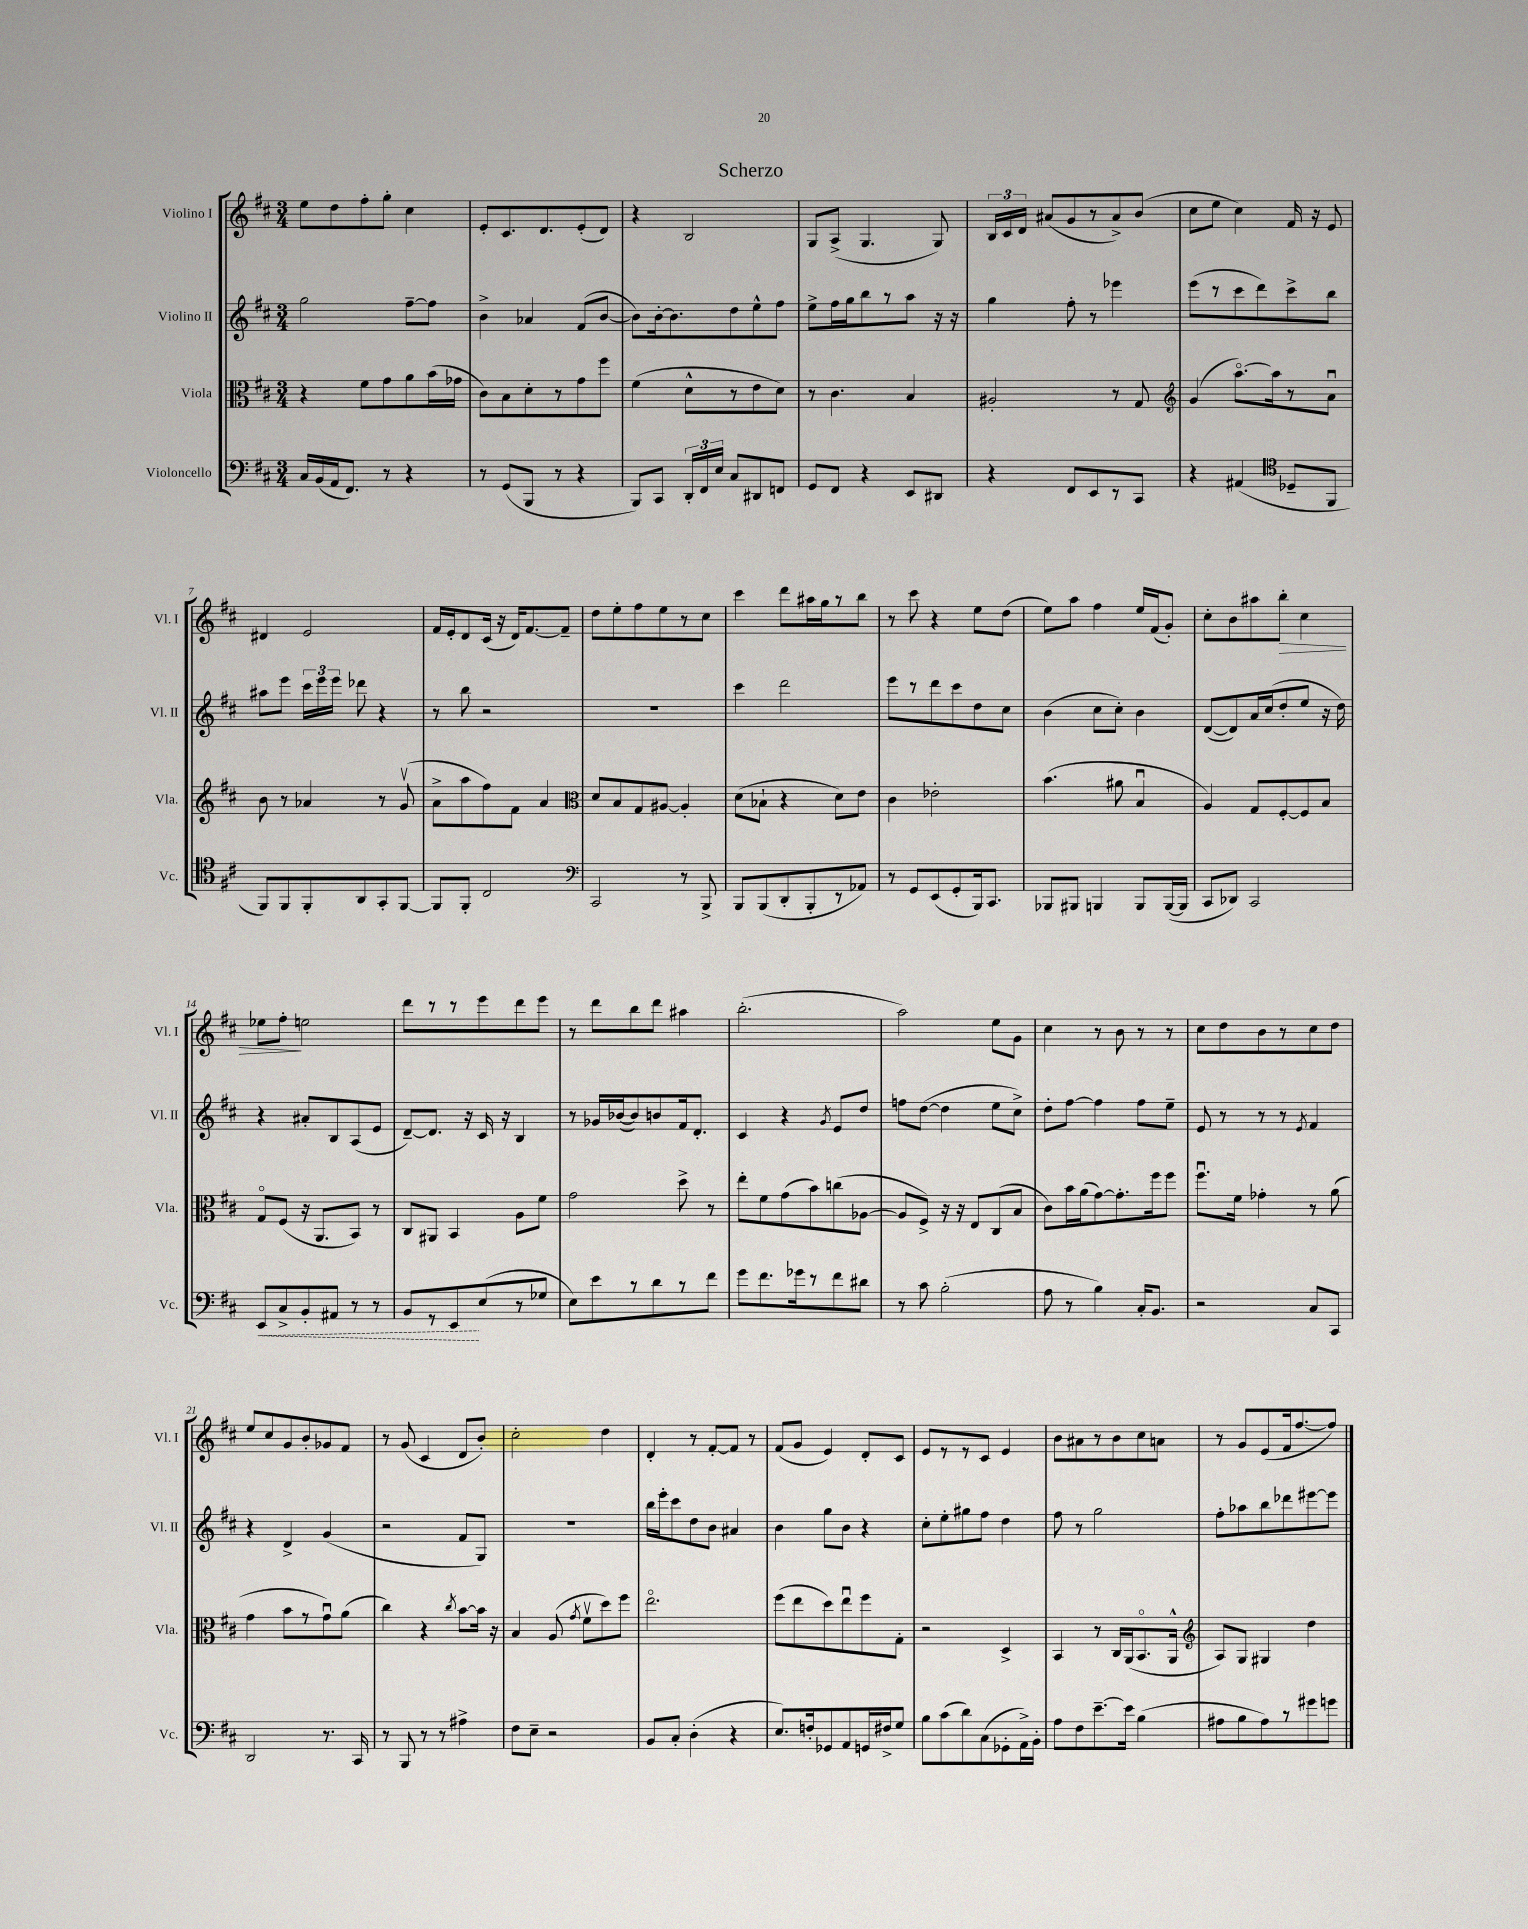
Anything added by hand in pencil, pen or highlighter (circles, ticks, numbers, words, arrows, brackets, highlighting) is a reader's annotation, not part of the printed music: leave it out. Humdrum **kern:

**kern	**dynam	**kern	**kern	**kern	**dynam
*part4	*part4	*part3	*part2	*part1	*part1
*staff4	*staff4	*staff3	*staff2	*staff1	*staff1
*I"Violoncello	*	*I"Viola	*I"Violino II	*I"Violino I	*
*I'Vc.	*	*I'Vla.	*I'Vl. II	*I'Vl. I	*
*clefF4	*	*clefC3	*clefG2	*clefG2	*
*k[f#c#]	*	*k[f#c#]	*k[f#c#]	*k[f#c#]	*
*M3/4	*	*M3/4	*M3/4	*M3/4	*
=1	=1	=1	=1	=1	=1
16C#/LL	.	4r	2gg\	8ee\L	.
(16BB/	.	.	.	.	.
16AA/J	.	.	.	8dd\	.
8.FF#/J)	.	.	.	.	.
.	.	8f#\L	.	8ff#'\	.
8r	.	8g\	.	8gg'\J	.
4r	.	8a\	[8ff#~\L	4cc#\	.
.	.	(16b\L	8ff#\J]	.	.
.	.	16g-X\JJ	.	.	.
=2	=2	=2	=2	=2	=2
8r	.	8c#\L)	4b^\	8e'/L	.
(8GG/L	.	8B\	.	8.c#/	.
8BBB/J	.	8d'\	4a-X/	.	.
.	.	.	.	8.d/	.
8r	.	8r	.	.	.
4r	.	8g\	(8f#/L	(8e'/	.
.	.	8ff#\J	[8b/J	8d/J)	.
=3	=3	=3	=3	=3	=3
8BBB/L)	.	(4f#\	8b\L])	4r	.
8CC#/J	.	.	[16b'\k	.	.
.	.	.	8.b\]	.	.
24DD'/LL	.	8d^^\L	.	2B/	.
24FF#/	.	.	.	.	.
24E/JJ	.	.	.	.	.
8C#/L	.	8r	8dd\	.	.
8DD#X/	.	8e\	8ee^^\	.	.
8FFn/J	.	8d\J)	8ff#\J	.	.
=4	=4	=4	=4	=4	=4
8GG/L	.	8r	8ee^\L	8G/L	.
8FF#/J	.	4.c#\	16ff#\L	(8A^/J	.
.	.	.	16gg\J	.	.
4r	.	.	8bb\	4.G/	.
.	.	.	8r	.	.
8EE/L	.	4B/	8aa\J	.	.
8DD#X/J	.	.	16r	8G/)	.
.	.	.	16r	.	.
=5	=5	=5	=5	=5	=5
4r	.	2A#X'/	4gg\	24B/LL	.
.	.	.	.	24c#/	.
.	.	.	.	24d/JJ	.
.	.	.	.	(8a#X/L	.
8FF#/L	.	.	8ff#'\	8g/	.
8EE/	.	.	8r	8r	.
8r	.	8r	4eee-X\	8a#^/)	.
8CC#/J	.	8G/	.	(8b/J	.
=6	=6	=6	=6	=6	=6
*	*	*clefG2	*	*	*
4r	.	(4g/	(8eee\L	8cc#\L	.
.	.	.	8r	8ee\J	.
(4AA#X/	.	[8.aa\L)	8ccc#\	4cc#\)	.
.	.	.	8ddd\)	.	.
.	.	16aa\k]	.	.	.
*clefC4	*	*	*	*	*
8D-X~/L	.	8r	8ccc#^\	16f#/	.
.	.	.	.	16r	.
8FF#/J	.	8au\J	8bb\J	8e/	.
!!LO:LB:g=z
=7	=7	=7	=7	=7	=7
8FF#/L)	.	8b\	8aa#X\L	4d#X/	.
8FF#/	.	8r	8eee\J	.	.
8FF#'/	.	4a-X/	24ccc#\LL	2e/	.
.	.	.	24eee\	.	.
.	.	.	24eee\JJ	.	.
8AA/	.	.	8ddd-X\	.	.
8GG'/	.	8r	4r	.	.
[8FF#/J	.	(8gv/	.	.	.
=8	=8	=8	=8	=8	=8
8FF#/L]	.	8a^\L	8r	16f#/LL	.
.	.	.	.	16e'/J	.
8FF#'/J	.	8aa\	8bb\	8d/	.
2C#/	.	8ff#\)	2r	(16c#/Jk	.
.	.	.	.	16r	.
.	.	8f#\J	.	16d/KL)	.
.	.	.	.	[8.f#/	.
.	.	4a/	.	.	.
.	.	.	.	8f#~/J]	.
=9	=9	=9	=9	=9	=9
*clefF4	*	*clefC3	*	*	*
2CC#/	.	8d/L	2.r	8dd\L	.
.	.	8B/	.	8ee'\	.
.	.	8G/	.	8ff#\	.
.	.	[8A#X/J	.	8ee\	.
8r	.	4A#'/]	.	8r	.
8BBB^/	.	.	.	8cc#\J	.
=10	=10	=10	=10	=10	=10
8BBB/L	.	(8d\L	4ccc#\	4ccc#\	.
(8BBB/	.	8B-X`\J	.	.	.
8DD'/	.	4r	2ddd\	8ddd\L	.
8BBB'/	.	.	.	16aa#X\L	.
.	.	.	.	16gg\J	.
8r	.	8d\L)	.	8r	.
8AA-X/J)	.	8e\J	.	8bb\J	.
=11	=11	=11	=11	=11	=11
8r	.	4c#\	8eee\L	8r	.
8GG/L	.	.	8r	8ccc#\	.
(8EE/	.	2e-X'\	8ddd\	4r	.
8GG'/	.	.	8ccc#\	.	.
16BBB/k)	.	.	8dd\	8ee\L	.
8.CC#/J	.	.	.	.	.
.	.	.	8cc#\J	(8dd\J	.
=12	=12	=12	=12	=12	=12
8BBB-X/L	.	(4.b\	(4b\	8ee\L)	.
8BBB#X/J	.	.	.	8aa\J	.
4BBBn/	.	.	8cc#\L	4ff#\	.
.	.	8a#X\	8cc#'\J)	.	.
8BBB/L	.	4Bu/	4b\	16ee/LL	.
.	.	.	.	(16f#/J	.
([16BBB/L	.	.	.	8g'/J)	.
16BBB/JJ]	.	.	.	.	.
=13	=13	=13	=13	=13	=13
8CC#/L	.	4A/)	([8d/L	8cc#'\L	.
8DD-X/J)	.	.	8d/])	8b\	.
2CC#/	.	8G/L	16a/L	8aa#X\	.
.	.	.	(16cc#/J	.	.
!	!	!	!	!	!LO:HP:b
.	.	[8F#'/	8dd'/	8bb'\J	>
.	.	8F#/]	8ee/J	4cc#\	.
.	.	8B/J	16r	.	.
.	.	.	16dd\)	.	.
!!LO:LB:g=z
=14	=14	=14	=14	=14	=14
!	!LO:HP:b	!	!	!	!
8EE/L	<	8G/L	4r	8ee-X\L	.
8C#^/	.	(8F#/J	.	8ff#'\J	.
8BB'/	.	16r	8a#X'/L	2een\	]
.	.	8.AA/L	.	.	.
8AA#X/J	.	.	8B/	.	.
8r	.	8BB/J)	(8A/	.	.
8r	.	8r	8e/J	.	.
=15	=15	=15	=15	=15	=15
8BB/L	.	8C#/L	[8d~/L)	8ddd\L	.
8r	.	8AA#X/J	8.d/J]	8r	.
8EE/	.	4BB/	.	8r	.
.	.	.	16r	.	.
(8E/	[	.	16c#/	8eee\	.
.	.	.	16r	.	.
8r	.	8A\L	4B/	8ddd\	.
8G-X/J	.	8f#\J	.	8eee\J	.
=16	=16	=16	=16	=16	=16
8E\L)	.	2g\	8r	8r	.
8e\	.	.	16g-X/LL	8ddd\L	.
.	.	.	([16b-X/J	.	.
8r	.	.	8b-/])	8bb\	.
8d\	.	.	8bn/	8ddd\J	.
8r	.	8dd^\	16f#/k	4aa#X\	.
.	.	.	8.d'/J	.	.
8f#\J	.	8r	.	.	.
=17	=17	=17	=17	=17	=17
8g\L	.	8ee'\L	4c#/	(2.bb'\	.
8.f#\	.	8f#\	.	.	.
.	.	(8g\	4r	.	.
16g-X\k	.	.	.	.	.
8r	.	8b\)	.	.	.
.	.	.	8qg/	.	.
8f#\	.	(8ccn\	8e/L	.	.
8d#X\J	.	[8A-X\J	8dd/J	.	.
=18	=18	=18	=18	=18	=18
8r	.	8A-/L]	8ffn\L	2aa\)	.
8c#\	.	8F#^/J)	([8dd\J	.	.
(2B'\	.	16r	4dd\]	.	.
.	.	16r	.	.	.
.	.	8E/L	.	.	.
.	.	(8C#/	8ee\L	8ee\L	.
.	.	8B/J	8cc#^\J)	8g\J	.
=19	=19	=19	=19	=19	=19
8A\	.	8c#\L)	8dd'\L	4cc#\	.
8r	.	16b\L	[8ff#\J	.	.
.	.	(16a\J	.	.	.
4B\)	.	[8g\)	4ff#\]	8r	.
.	.	8.g'\]	.	8b\	.
16C#'/KL	.	.	8ff#\L	8r	.
8.BB/J	.	16ff#\k	.	.	.
.	.	8ff#\J	8ee~\J	8r	.
=20	=20	=20	=20	=20	=20
2r	.	8.ff#u\L	8e/	8cc#\L	.
.	.	.	8r	8dd\	.
.	.	16f#\Jk	.	.	.
.	.	4g-X'\	8r	8b\	.
.	.	.	8r	8r	.
.	.	.	8qe/	.	.
8C#/L	.	8r	4f#/	8cc#\	.
8CC#/J	.	(8a\	.	8dd\J	.
!!LO:LB:g=z
=21	=21	=21	=21	=21	=21
2DD/	.	4g\	4r	8ee/L	.
.	.	.	.	8cc#/	.
.	.	8b\L	4d^/	8g/	.
.	.	8r	.	8b'/	.
8.r	.	8gu\)	(4g/	8g-X/	.
.	.	(8a\J	.	8f#/J	.
16CC#/	.	.	.	.	.
=22	=22	=22	=22	=22	=22
8r	.	4cc#\)	2r	8r	.
8BBB/	.	.	.	(8g/	.
8r	.	4r	.	4c#/	.
8r	.	.	.	.	.
.	.	8qcc#/	.	.	.
4A#X^\	.	[8b\L	8f#/L	8d/L	.
.	.	16b\Jk]	8G/J)	8b'/J)	.
.	.	16r	.	.	.
=23	=23	=23	=23	=23	=23
8F#\L	.	4B/	2.r	2cc#'\	.
8E~\J	.	.	.	.	.
2r	.	(8A/	.	.	.
.	.	8qg/	.	.	.
.	.	8f#v\L	.	.	.
.	.	8dd\)	.	4dd\	.
.	.	8ff#\J	.	.	.
=24	=24	=24	=24	=24	=24
8BB/L	.	2.ee\	16bb\LL	4d'/	.
.	.	.	16eee'\J	.	.
8C#'/J	.	.	8ccc#\	.	.
(4D'\	.	.	8dd\	8r	.
.	.	.	8b\J	[8f#'/L	.
4r	.	.	4a#X/	8f#/J]	.
.	.	.	.	8r	.
=25	=25	=25	=25	=25	=25
8.E/L)	.	(8ff#\L	4b\	(8f#/L	.
.	.	8ee\	.	8g/J	.
16Fn'/k	.	.	.	.	.
8GG-X/	.	8dd\)	8gg\L	4e/)	.
8AA/	.	8eeu\	8b\J	.	.
16GGn/L	.	8ff#\	4r	8d'/L	.
16F#X^/J	.	.	.	.	.
8G/J	.	8G'\J	.	8c#/J	.
=26	=26	=26	=26	=26	=26
8B\L	.	2r	8cc#'\L	8e/L	.
(8c#\	.	.	8ee'\	8r	.
8d\)	.	.	8gg#X\	8r	.
(8C#\	.	.	8ff#\J	8c#/J	.
8GG-X'\	.	4D^/	4dd\	4e/	.
16AA^\L)	.	.	.	.	.
16BB'\JJ	.	.	.	.	.
=27	=27	=27	=27	=27	=27
8A\L	.	4BB/	8ff#\	8b\L	.
8F#\	.	.	8r	8a#X\	.
[8.e~\	.	8r	2gg\	8r	.
.	.	16C#/LL	.	8b\	.
16e\Jk]	.	(16AA/J	.	.	.
(4B\	.	8.BB/	.	8cc#\	.
.	.	.	.	8an\J	.
.	.	16AA^^/Jk	.	.	.
=28	=28	=28	=28	=28	=28
*	*	*clefG2	*	*	*
8A#X\L	.	8A/L)	8ff#'\L	8r	.
8B\	.	8G/J	8aa-X\	8g/L	.
8A#\)	.	4G#X/	8bb\	(8e/	.
8r	.	.	8ddd-X\	16f#/k	.
.	.	.	.	[8.ff#/	.
8g#X\	.	4dd\	[8eee#X\	.	.
8gn\J	.	.	8eee#\J]	8ff#/J])	.
==	==	==	==	==	==
*-	*-	*-	*-	*-	*-
